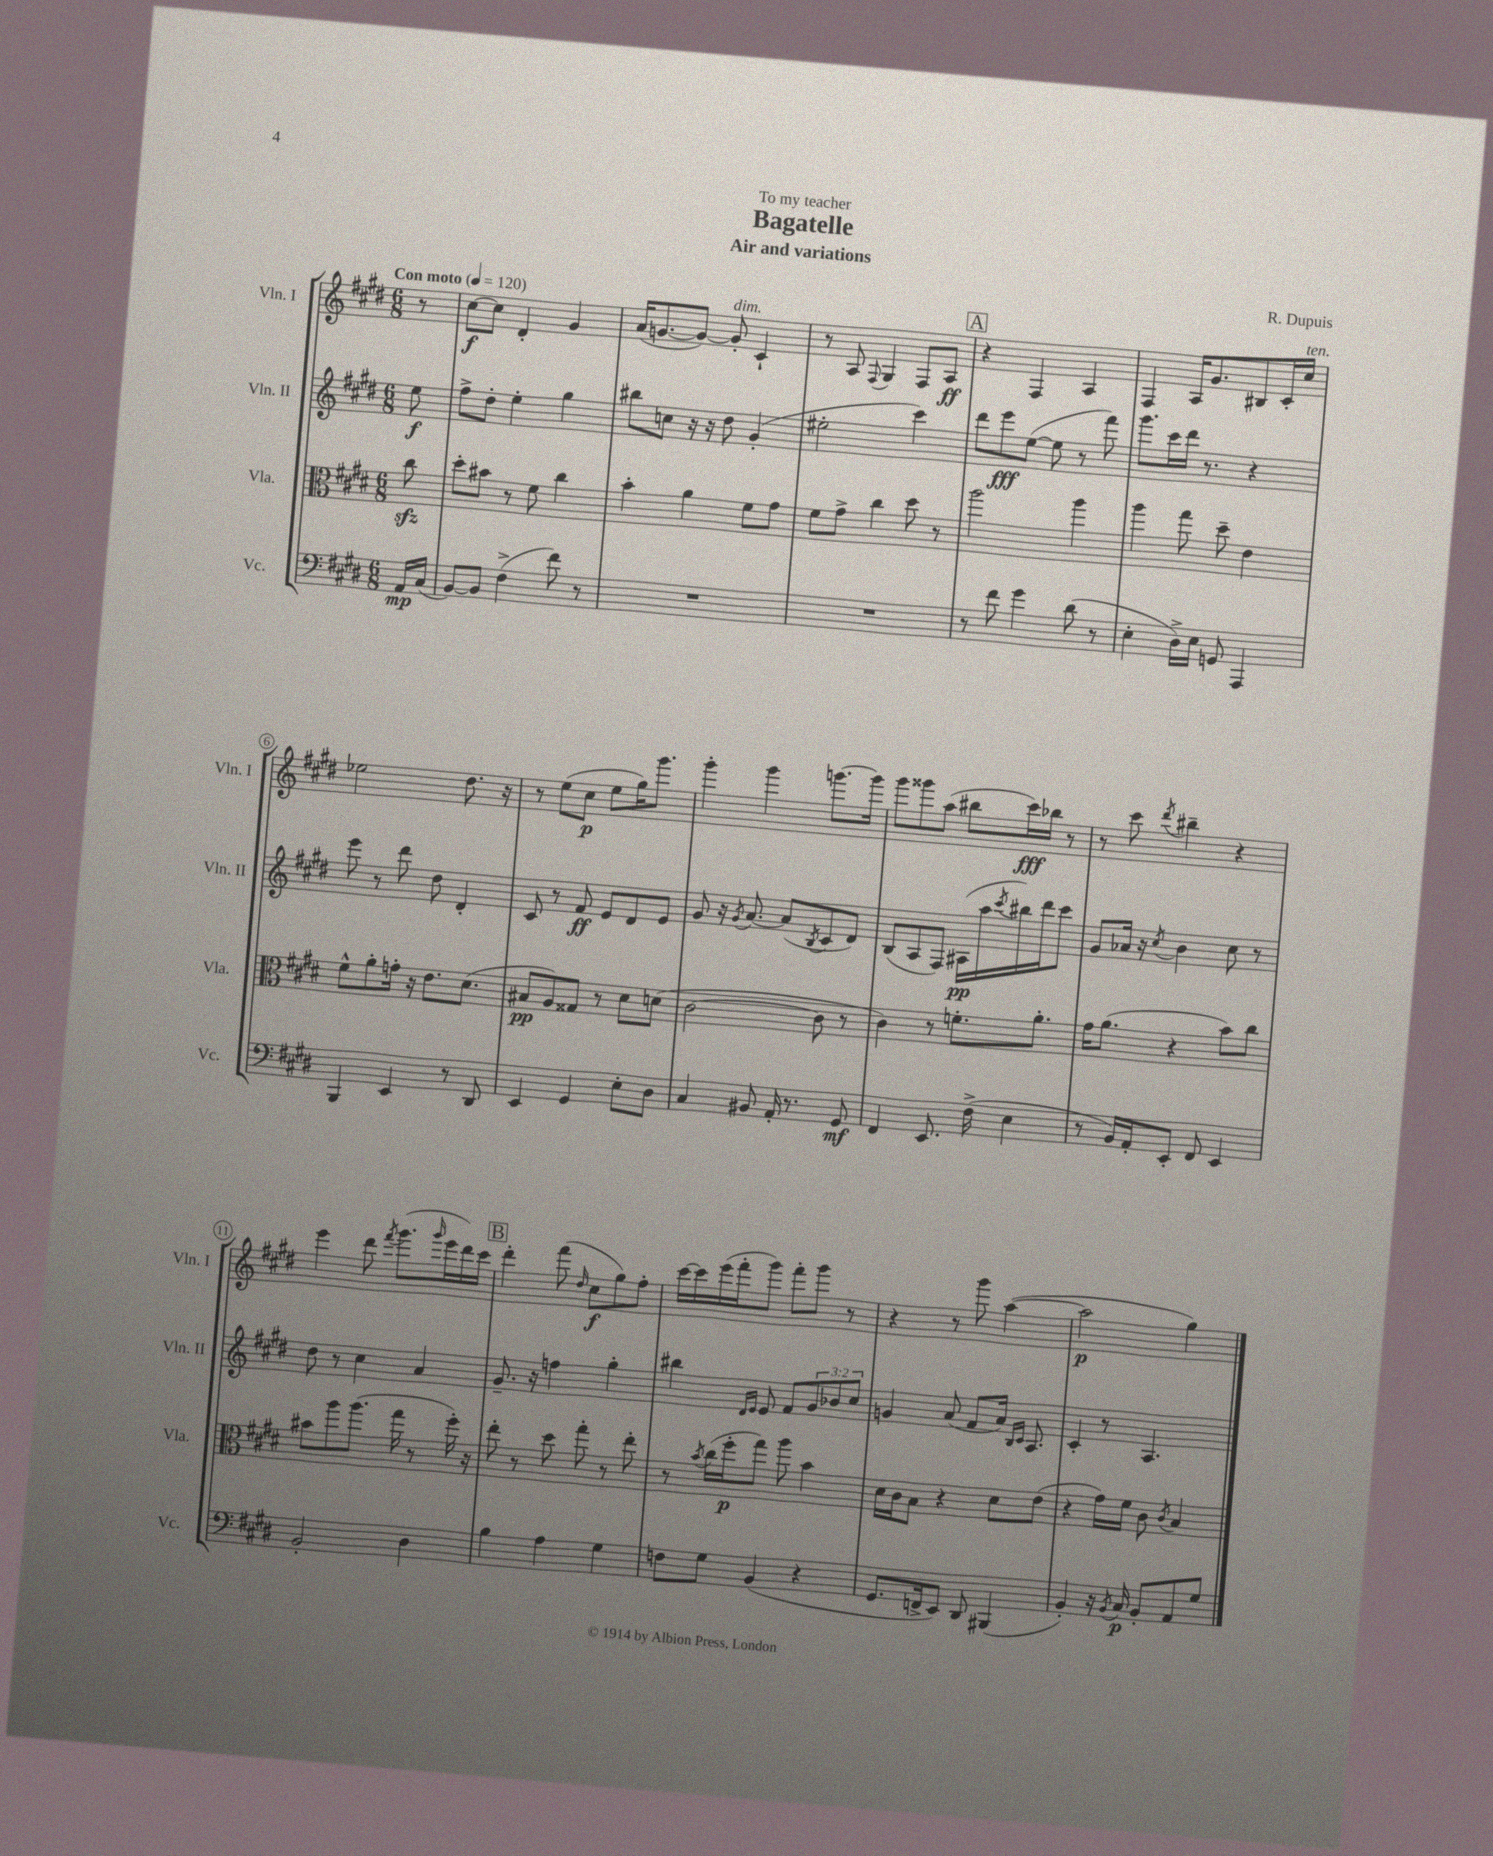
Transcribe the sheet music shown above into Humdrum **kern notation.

**kern	**kern	**kern	**kern
*staff4	*staff3	*staff2	*staff1
*clefF4	*clefC3	*clefG2	*clefG2
*k[f#c#g#d#]	*k[f#c#g#d#]	*k[f#c#g#d#]	*k[f#c#g#d#]
*M6/8	*M6/8	*M6/8	*M6/8
*MM120	*MM120	*MM120	*MM120
16AA/LL	8cc#\	8ee\	8r
(16C#/JJ	.	.	.
=	=	=	=
[8BB/L)	8dd#'\L	8ff#^\L	[8cc#\L
8BB/]J	8b#\J	8dd#'\J	8cc#\]J
(4F#^\	8r	4ee'\	4d#'/
.	8f#\	.	.
8f#\)	4cc#\	4gg#\	4g#/
8r	.	.	.
=	=	=	=
2.r	4b'\	8bb#\L	(16a/LK
.	.	.	[8.g/
.	.	8cc\J	.
.	4a\	16r	8g/_J)
.	.	16r	.
.	.	8dd#\	8g'/]
.	8f#\L	(4g#'/	4c#`/
.	8g#\J	.	.
=	=	=	=
2.r	8f#\L	2ee#'\	8r
.	8g#^\J	.	8A/
.	.	.	8qqF#/
.	4cc#\	.	4G#/
.	8dd#\	4ccc#\)	8F#/L
.	8r	.	8A/J
=	=	=	=
8r	2aa\	8ddd#\L	4r
8f#\	.	8eee\	.
4g#\	.	([8ee\J	4F#/
.	.	8ee\]	.
(8d#\	4aa\	8r	4A/
8r	.	8fff#\)	.
=	=	=	=
4E'\	4aa\	8.ggg#\L	4F#/
.	.	16ccc#\L	.
16D#^\LL)	8gg#\	16ddd#\JJ	16A/LK
16E\JJ	.	8.r	8.g#/
8GG/	8dd#~\	.	.
4AAA/	4e\	4r	8B#/
.	.	.	16c#'/L
.	.	.	16cc#/JJ
=	=	=	=
4BBB/	8f#^^\L	8eee\	2ee-\
.	8a'\	8r	.
4EE/	16g'\Jk	8ddd#\	.
.	16r	.	.
.	8.e\L	8dd#\	.
8r	.	4d#'/	8.dd#\
.	(8.d#\J	.	.
8DD#/	.	.	.
.	.	.	16r
=	=	=	=
4EE/	8B#/L	8c#/	8r
.	8A/)	8r	(8ee\L
4GG#/	8G##/J	8f#/	8cc#\J
.	8r	8e/L	8ee\L
8E'\L	8d#\L	8d#/	16gg#\K)
.	.	.	8.ggg#\J
8D#\J	(8d\J	8e/J	.
=	=	=	=
4C#/	[2c#\	8g#/	4ggg#'\
.	.	16r	.
.	.	8qg#/	.
.	.	[8.a/	.
8BB#/	.	.	4ggg#\
16AA'/	.	(8a/]L	.
8.r	.	.	.
.	.	8qB/	.
.	8c#\]	8c#/	[8.ggg\L
8GG#/	8r	8d#/J)	.
.	.	.	16ggg\]Jk
=	=	=	=
4FF#/	4c#\)	(8B/L	8ggg#\L
.	.	8A/	8ggg##\
8.EE/	8r	8F#/J)	(8aa\J
.	8.f'\L	(16A#\LL	8bb#\L
(16F#^\	.	16aa\	.
.	.	8qccc#/	.
4E\	.	16bb#\)	16ccc#\L)
.	8.a'\J	16ddd#\J	16bb-\JJ
.	.	8ccc#\J	8r
=	=	=	=
8r	16g#\LK	8g#/L	8r
.	(8.a\J	.	.
16BB/LL)	.	16a-/Jk	8ccc#\
16AA'/J	.	16r	.
.	.	8qcc#/	8qddd#/
8EE'/J	4r	4b\	4bb#~\
8FF#/	.	.	.
4EE/	8b\L)	8cc#\	4r
.	8cc#\J	8r	.
=	=	=	=
2BB'/	8b#\L	8dd#\	4eee\
.	8aa\	8r	.
.	(8.aa\J	4cc#\	8ddd#\
.	.	.	8qfff#/
.	.	.	(8.ggg#\L
.	16gg#\	.	.
4D#\	8r	4a/	.
.	.	.	16qqggg#/
.	.	.	16eee\L
.	16ff#'\)	.	16ddd#\)
.	16r	.	16ccc#\JJ
=	=	=	=
4B\	8ee'\	8.g#~/	4ddd#'\
.	8r	.	.
.	.	16r	.
4A\	8dd#\	4ff\	(8fff#\
.	.	.	16qqdd#/
.	8gg#'\	.	8cc#\L
4G#\	8r	4gg#'\	8gg#\)
.	8ee'\	.	8ff#'\J
=	=	=	=
8F\L	8r	4bb#\	[16ccc#\LL
.	.	.	16ccc#\]
.	8qb/	.	.
8G#\J	(16cc#\LL	.	(16eee\
.	16ff#'\J	.	16fff#'\J
.	.	16qqd#/LL	.
.	.	16qqe/JJ	.
(4BB/	8gg#\J)	8e/	8ggg#\J)
.	8aa\	8f#/L	8fff#'\L
4r	4b\	12g#/	8ggg#\J
.	.	12b-/	.
.	.	.	8r
.	.	12cc#/J	.
=	=	=	=
8.GG#/L	16d#\LL	4g/	4r
.	16c#\J	.	.
.	8B\J	.	.
16FF^/k	.	.	.
8EE/J)	4r	(8a/	8r
8DD#/	.	8f#/L	8ggg#\
(4BBB#/	8d#\L	16a/Jk)	([4aa\
.	.	16qqB/LL	.
.	.	16qqc#/JJ	.
.	.	8.A/	.
.	(8e\J	.	.
=	=	=	=
4BB'/)	4r	4c#'/	2aa\]
16r	16g#\LL)	8r	.
8qBB/	.	.	.
16C#/	16f#\JJ	.	.
8BB'/L	8c#\	4.A/	.
.	8qc#/	.	.
8AA/	4B/	.	4gg#\)
8G#/J	.	.	.
==	==	==	==
*-	*-	*-	*-
